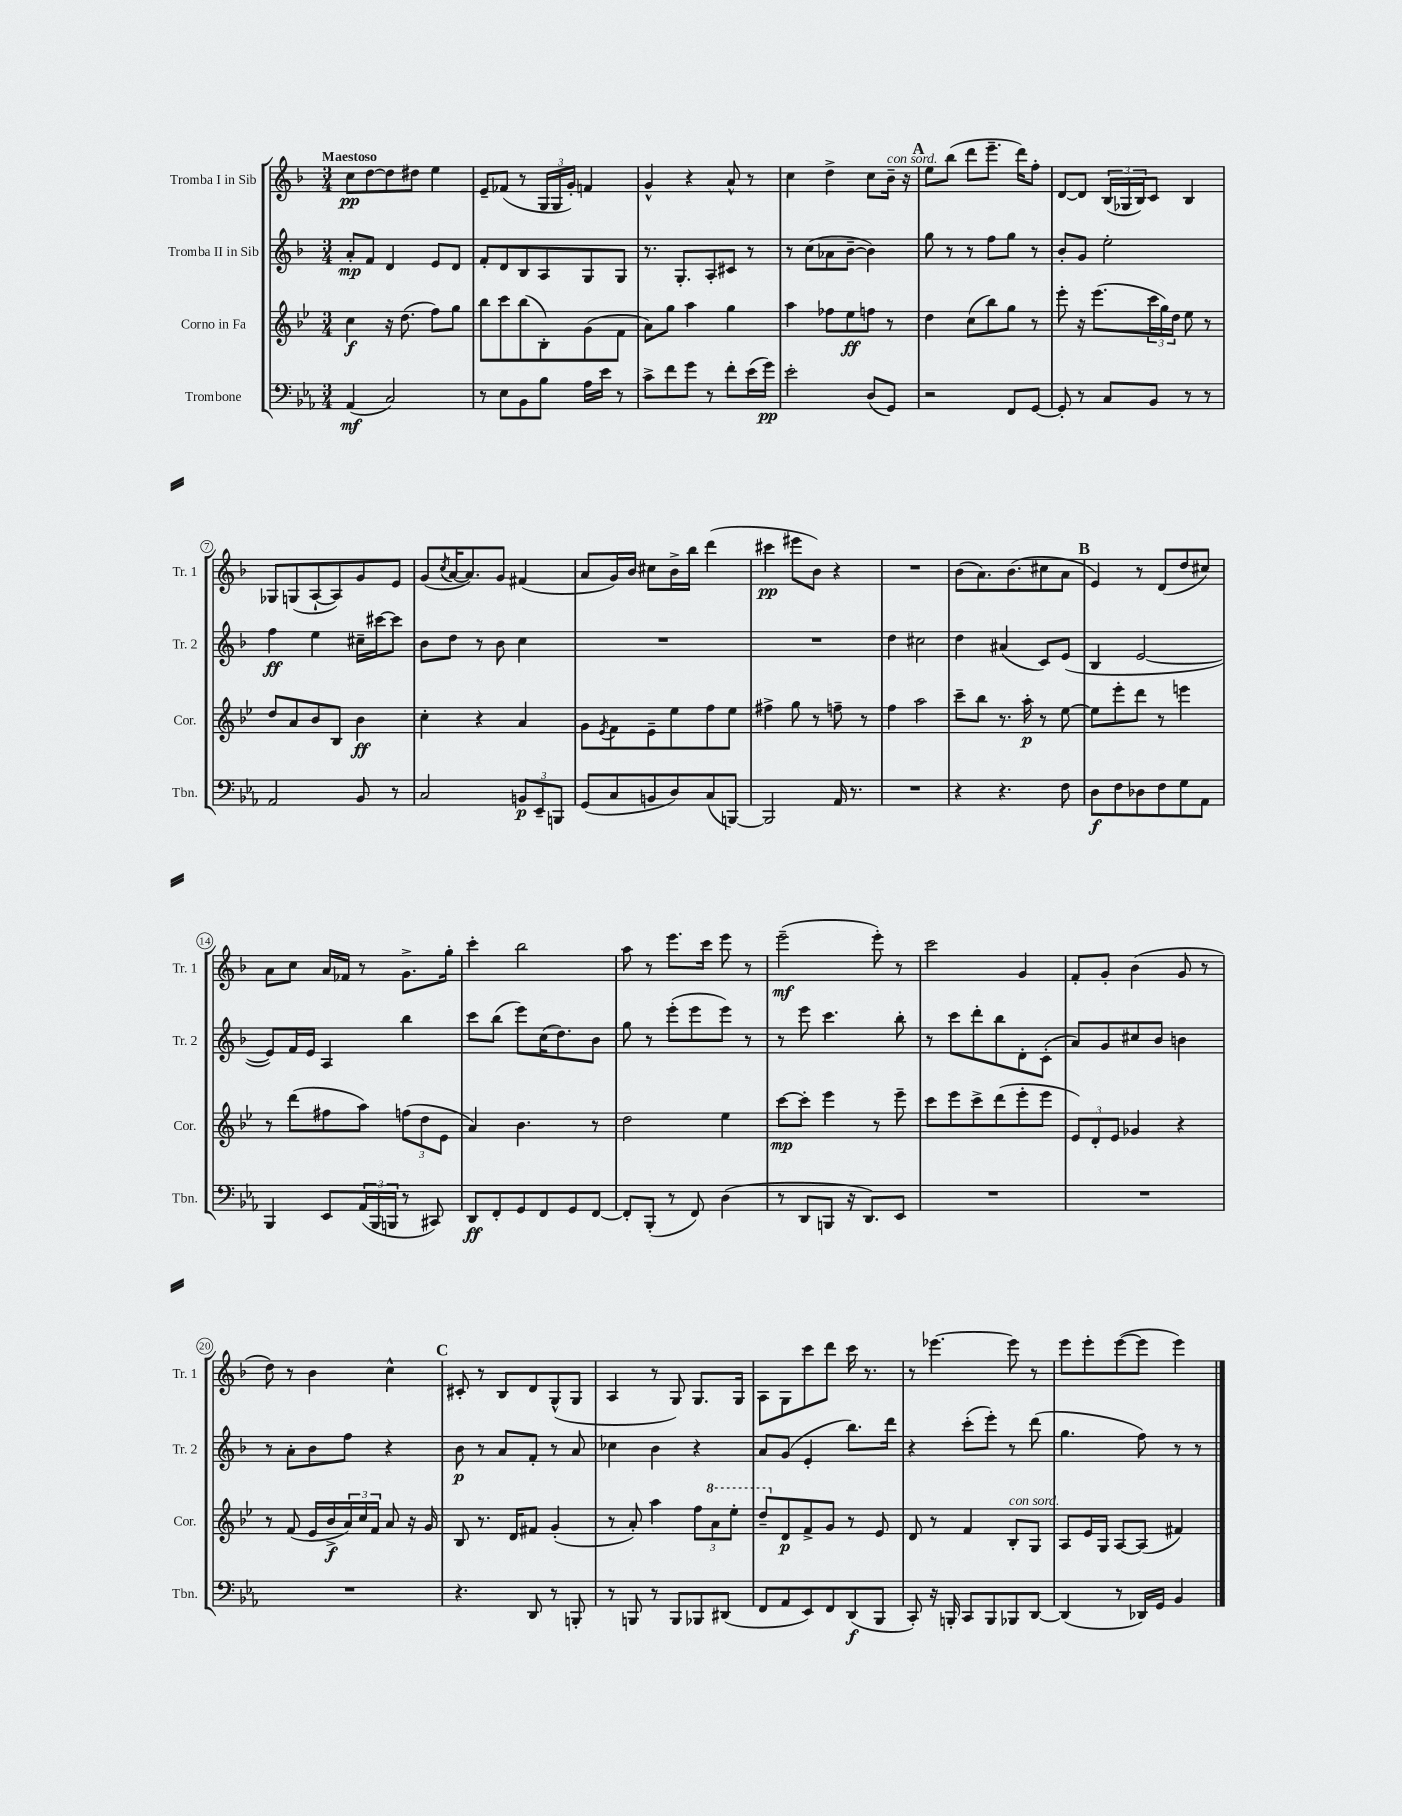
<<
\new StaffGroup <<
\new Staff = "s0" \with { instrumentName = "Tromba I in Sib" shortInstrumentName = "Tr. 1" } {
    \clef treble \key f \major \numericTimeSignature \time 3/4 \tempo "Maestoso"
    c''8\pp d''8~ d''8 dis''8 e''4 |
    e'8-- fes'8( r8 \tuplet 3/2 { g16 g16 g'16-.) } f'4 |
    g'4-^ r4 a'8-^ r8 |
    c''4 d''4-> c''8 bes'16--^\markup { \italic "con sord." } r16 |
    \mark \markup { \bold "A" } e''8 bes''8( d'''8 e'''8.-- d'''16) f''8-. |
    d'8~ d'8 \tuplet 3/2 { bes16( ges16 bes16) } c'8 bes4 |
    ges8 g8( a8~-! a8) g'8 e'8 |
    g'8( \acciaccatura { c''8 } a'16~ a'8.) g'8 fis'4( |
    a'8 g'16) bes'16 cis''8 bes'16-> bes''16 d'''4( |
    cis'''4\pp eis'''8 bes'8) r4 |
    R2. |
    bes'8( a'8.) bes'8.( cis''8 a'8 |
    \mark \markup { \bold "B" } e'4) r8 d'8( d''8 cis''8) |
    a'8 c''8 a'16 fes'16 r8 g'8.-> g''16-. |
    c'''4-. bes''2 |
    a''8 r8 e'''8. c'''16 e'''8 r8 |
    e'''2--\mf( e'''8-.) r8 |
    c'''2 g'4 |
    f'8-. g'8-. bes'4( g'8 r8 |
    d''8) r8 bes'4 c''4-^ |
    \mark \markup { \bold "C" } cis'8-. r8 bes8 d'8 g8-^( g8 |
    a4 r8 g8) g8. g16 |
    a8 g8 c'''8 d'''8 c'''16 r8. |
    r8 ees'''4.~ ees'''8 r8 |
    e'''8 e'''8-. e'''8~( e'''8 e'''4) \bar "|." |
}
\new Staff = "s1" \with { instrumentName = "Tromba II in Sib" shortInstrumentName = "Tr. 2" } {
    \clef treble \key f \major \numericTimeSignature \time 3/4
    a'8-.\mp f'8 d'4 e'8 d'8 |
    f'8-. d'8 bes8 a8 g8 g8 |
    r8. g8.-. a8-. cis'8 r8 |
    r8 c''8( aes'8 bes'8~-- bes'4) |
    \mark \markup { \bold "A" } g''8 r8 r8 f''8 g''8 r8 |
    bes'8-. g'8 e''2-. |
    f''4\ff e''4 cis''16-- cis'''16~ cis'''8 |
    bes'8 d''8 r8 bes'8 c''4 |
    R2. |
    R2. |
    d''4 cis''2 |
    d''4 ais'4( c'8) e'8( |
    \mark \markup { \bold "B" } bes4 e'2~ |
    e'8) f'16 e'16 a4 bes''4 |
    c'''8 bes''8( e'''8) c''16( d''8.) bes'8 |
    g''8 r8 e'''8-.( e'''8 e'''8) r8 |
    r8 e'''8 c'''4. bes''8-. |
    r8 c'''8 d'''8-. bes''8 d'8-. c'8-.( |
    a'8) g'8 cis''8 bes'8 b'4 |
    r8 a'8-. bes'8 f''8 r4 |
    \mark \markup { \bold "C" } bes'8\p r8 a'8 f'8-. r8 a'8 |
    ces''4 bes'4 r4 |
    a'8 g'8( e'4-. bes''8.) d'''16 |
    r4 c'''8-.( e'''8-.) r8 d'''8( |
    g''4. f''8) r8 r8 \bar "|." |
}
\new Staff = "s2" \with { instrumentName = "Corno in Fa" shortInstrumentName = "Cor." } {
    \clef treble \key bes \major \numericTimeSignature \time 3/4
    c''4\f r16 d''8.( f''8) g''8 |
    bes''8 c'''8 bes''8( bes8-.) g'8( f'8 |
    a'8) g''8 a''4 g''4 |
    a''4 fes''8 ees''8\ff f''8 r8 |
    \mark \markup { \bold "A" } d''4 c''8( bes''8) g''8 r8 |
    ees'''8-. r16 ees'''8.( \tuplet 3/2 { c'''16 g''16) d''16 } ees''8 r8 |
    d''8 a'8 bes'8 bes8 bes'4\ff |
    c''4-. r4 a'4 |
    g'8 \acciaccatura { ees'8 } f'8 ees'8-- ees''8 f''8 ees''8 |
    fis''4-> g''8 r8 f''8-- r8 |
    f''4 a''2 |
    c'''8-- bes''8 r8. a''16-.\p r8 ees''8~ |
    \mark \markup { \bold "B" } ees''8 ees'''8-. d'''8 r8 e'''4 |
    r8 d'''8( fis''8 a''8) \tuplet 3/2 { f''8( d''8 ees'8 } |
    a'4) bes'4. r8 |
    d''2 ees''4 |
    c'''8~\mp c'''8-. ees'''4 r8 ees'''8-- |
    c'''8 ees'''8 c'''8-> d'''8( ees'''8-. ees'''8 |
    \tuplet 3/2 { ees'8) d'8-. ees'8 } ges'4 r4 |
    r8 f'8( ees'16 bes'16->\f \tuplet 3/2 { a'16) c''16 f'16 } a'8 r16 g'16 |
    \mark \markup { \bold "C" } bes8 r8. d'16 fis'8 g'4-.( |
    r8 a'8-.) a''4 \tuplet 3/2 { f''8 \ottava #1 a''8 ees'''8-. } |
    d'''8-- \ottava #0 d'8\p f'8-> g'8 r8 ees'8 |
    d'8 r8 f'4 bes8-.^\markup { \italic "con sord." } g8 |
    a8 ees'16 g16 a8~ a8( fis'4) \bar "|." |
}
\new Staff = "s3" \with { instrumentName = "Trombone" shortInstrumentName = "Tbn." } {
    \clef bass \key ees \major \numericTimeSignature \time 3/4
    aes,4\mf( c2) |
    r8 ees8 bes,8 bes8 aes16 ees'16 r8 |
    c'8-> f'8 g'8 r8 f'8-. ees'16( g'16\pp) |
    ees'2-. d8( g,8) |
    \mark \markup { \bold "A" } r2 f,8 g,8~ |
    g,8-. r8 c8 bes,8 r8 r8 |
    aes,2 bes,8 r8 |
    c2 \tuplet 3/2 { b,8\p ees,8-- b,,8 } |
    g,8( c8 b,8 d8) c8( b,,8~) |
    b,,2 aes,16 r8. |
    R2. |
    r4 r4. f8 |
    \mark \markup { \bold "B" } d8\f f8 des8 f8 g8 aes,8 |
    bes,,4 ees,8 \tuplet 3/2 { aes,16( bes,,16 b,,16 } r8 cis,8) |
    d,8\ff f,8-. g,8 f,8 g,8 f,8~ |
    f,8-. bes,,8-.( r8 f,8) d4( |
    r8 d,8 b,,8 r16 d,8.) ees,8 |
    R2. |
    R2. |
    R2. |
    \mark \markup { \bold "C" } r4. d,8 r8 b,,8-. |
    r8 b,,8 r8 b,,8 bes,,8 dis,8( |
    f,8 aes,8 ees,8) f,8 d,8\f( bes,,8 |
    c,8-.) r16 b,,16-. c,8 b,,8 bes,,8 d,8~ |
    d,4( r8 des,16) g,16 bes,4 \bar "|." |
}
>>
>>
\layout { \context { \Score \override BarNumber.stencil = #(make-stencil-circler 0.1 0.3 ly:text-interface::print) } }
